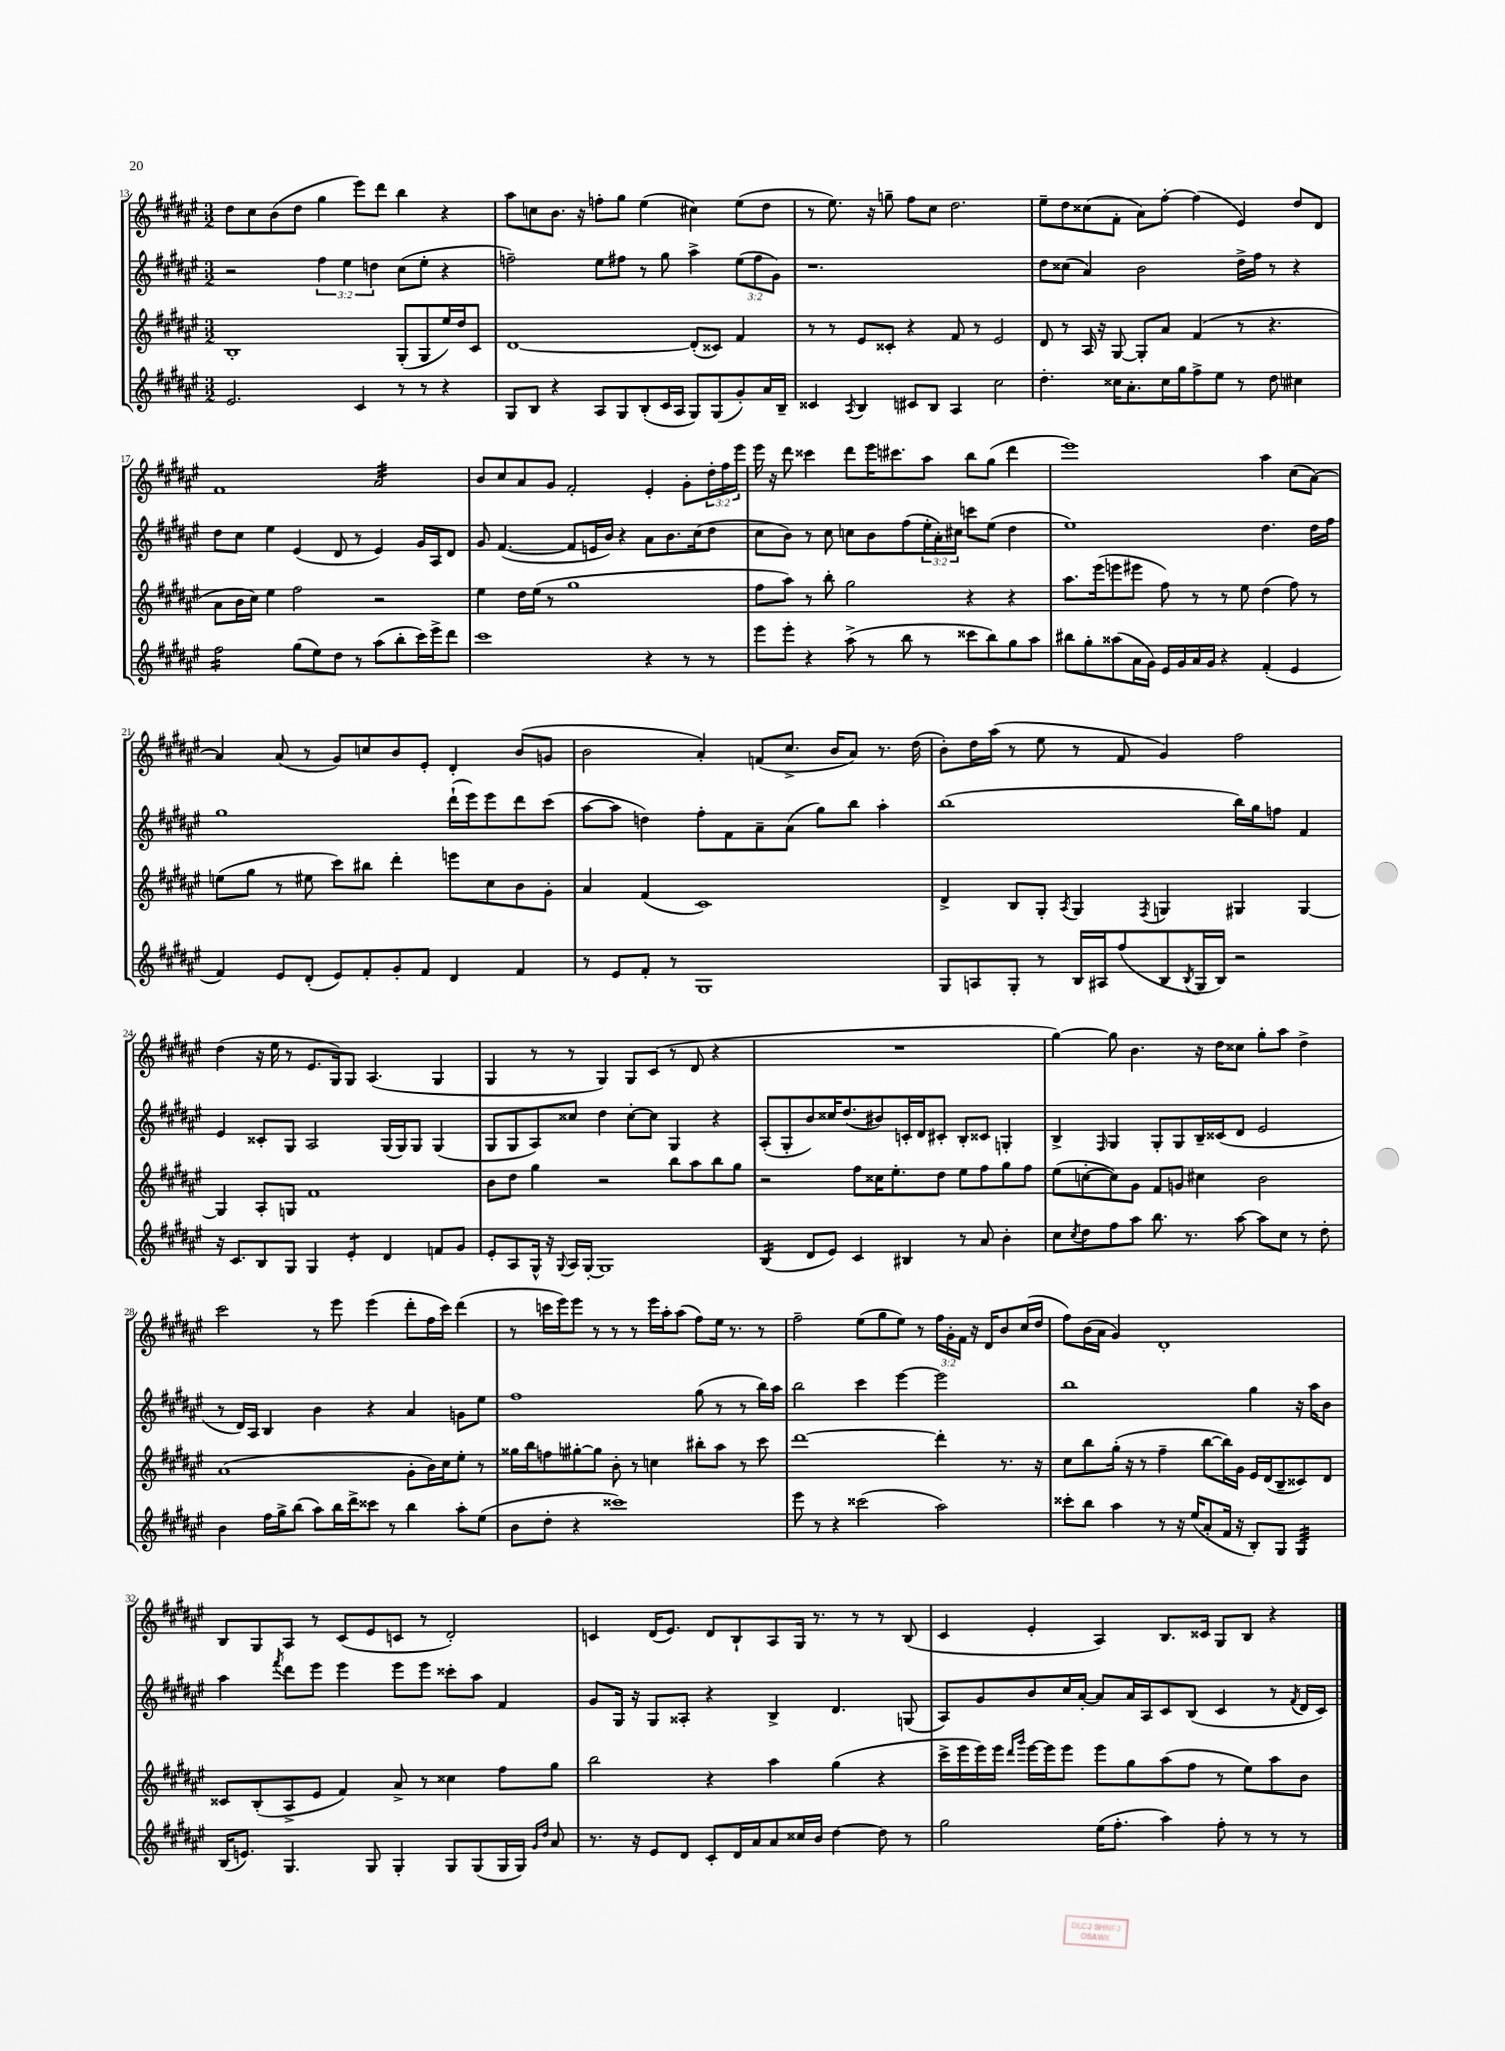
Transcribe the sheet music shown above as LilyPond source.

<<
\new StaffGroup <<
\new Staff = "s0" {
    \clef treble \key fis \major \numericTimeSignature \time 3/2 \override Staff.TupletNumber.text = #tuplet-number::calc-fraction-text
    dis''8 cis''8 b'8( dis''8 gis''4 eis'''8) dis'''8 b''4 r4 |
    ais''8 c''8 b'8. r16 f''8-. gis''8 eis''4( cis''4) eis''8( dis''8 |
    r8 eis''8.) r16 g''8-- fis''8 cis''8 dis''2. |
    eis''8-- dis''8 cisis''8( fis'8-. ais'8) fis''8~-. fis''4( eis'4) dis''8 dis'8 |
    fis'1 ais'2:32 |
    b'8 cis''8 ais'8 gis'8 fis'2-. eis'4-. gis'8-. \tuplet 3/2 { dis''16-. fis''16 eis'''16 } |
    eis'''16 r16 dis'''8 cisis'''4 dis'''8 eis'''16 cis'''8. ais''8 b''8 gis''8( dis'''4 |
    eis'''1) ais''4 cis''8( ais'8~) |
    ais'4 ais'8( r8 gis'8) c''8 b'8 eis'8-. dis'4-. b'8( g'8 |
    b'2 ais'4-.) f'8( cis''8.-> b'16 ais'8) r8. dis''16( |
    b'8-.) dis''16 ais''16( r8 eis''8 r8 fis'8 gis'4) fis''2 |
    dis''4( r16 eis''16 r8 eis'8. gis16) gis8 ais4.( gis4 |
    gis4 r8 r8 gis4) gis8 cis'8( r8 dis'8 r4 |
    R1. |
    gis''4~) gis''8 b'4. r16 dis''16 cisis''8 gis''8-. ais''8 dis''4-> |
    cis'''2 r8 eis'''8 eis'''4( dis'''8-. fis''16 cis'''16) dis'''4( |
    r8 c'''16 eis'''16) eis'''8 r8 r8 r8 eis'''16 ais''16-. ais''8( fis''8) eis''16 r8. r8 |
    fis''2-- eis''8( gis''8 eis''8) r8 \tuplet 3/2 { fis''16 gis'16-. fis'16 } r16 dis'16 b'8 cis''16( dis''16 |
    fis''8) b'16( ais'16 gis'4) dis'1-. |
    b8 gis8 ais8 r8 cis'8( eis'8 c'8 r8 dis'2-.) |
    c'4 dis'16( eis'8.) dis'8 b8-! ais8 gis16 r8. r8 r8 b8( |
    cis'4 eis'4-. ais4) b8. cisis'16 gis8 b8 r4 \bar "|." |
}
\new Staff = "s1" {
    \clef treble \key fis \major \numericTimeSignature \time 3/2 \override Staff.TupletNumber.text = #tuplet-number::calc-fraction-text
    r2 \tuplet 3/2 { fis''4 eis''4 d''4 } cis''8( eis''8-. r4 |
    f''2--) eis''8 fis''8 r8 gis''8 ais''4-> \tuplet 3/2 { eis''8( fis''8 gis'8) } |
    r1. |
    dis''8 cisis''8( ais'4) b'2 dis''16-> fis''16 r8 r4 |
    dis''8 cis''8 eis''4 eis'4( dis'8 r8 eis'4) gis'16 ais16 dis'8 |
    gis'8 fis'4.~( fis'8 e'16 b'16) r4 ais'8 b'8. cis''16( dis''8 |
    cis''8 b'8) r8 cis''8 c''8 b'8 fis''8( \tuplet 3/2 { eis''16-. ais'16-.) cis''16 } c'''8 eis''8( dis''4 |
    eis''1) dis''4. dis''16 fis''16 |
    gis''1 dis'''16-!( eis'''16) eis'''8 dis'''8 cis'''8( |
    ais''8~ ais''8 d''4) fis''8-. fis'8 ais'8-- ais'8( gis''8) b''8 ais''4-. |
    b''1( b''16) gis''16 f''8 fis'4 |
    eis'4 cisis'8-. gis8 ais2 gis16( gis16) gis8 gis4( |
    gis8 gis8 ais8) cisis''8 dis''4 cisis''8~-. cisis''8 gis4 r4 |
    ais8-.( gis8-. b'8) cisis''16 dis''8.( bis'8) c'16-. dis'16 cis'8-. b8-. cisis'8 g4-. |
    b4-> \grace { fis16 } gis4 gis8-. gis8 b16-- cisis'16( dis'8 eis'2 |
    r8 dis'16) ais16 b4 b'4 r4 ais'4 g'8 eis''8 |
    fis''1 gis''8( r8 r8 b''16) ais''16 |
    b''2 cis'''4 eis'''4~ eis'''2 |
    b''1 gis''4 r16 ais''16 b'8 |
    ais''4 \acciaccatura { fis'''8 } dis'''8 eis'''8 eis'''4 eis'''8 eis'''8 cisis'''8-. ais''8 fis'4 |
    gis'8 gis16 r16 gis8 aisis8-. r4 b4-> dis'4. g8( |
    ais8) gis'8 b'8 cis''16 ais'16~-. ais'8 ais'16 ais16 cis'8 b8( cis'4 r8 \acciaccatura { fis'8 } dis'16 cis'16) \bar "|." |
}
\new Staff = "s2" {
    \clef treble \key fis \major \numericTimeSignature \time 3/2
    b1-. gis8-.( gis8 eis''16) dis''16 cis'8 |
    dis'1~ dis'8-.( cisis'8) fis'4 |
    r8 r8 eis'8 cisis'8-. r4 fis'8 r8 eis'2 |
    dis'8 r8 ais16 r16 gis8~ gis8-. ais'8 fis'4( r8 r4. |
    ais'8 b'16 cis''16) eis''4 fis''2 r2 |
    eis''4 dis''16 eis''16( r8 gis''1 |
    fis''8 ais''8) r8 b''8-. gis''2 r4 r4 |
    ais''8. eis'''16( e'''8 eis'''8 fis''8) r8 r8 eis''8 dis''4( fis''8) r8 |
    e''8( gis''8 r8 eis''8 cis'''8) bis''8 dis'''4-. e'''8 cis''8 b'8 gis'8-. |
    ais'4 fis'4( cis'1) |
    dis'4-> b8 gis8-. \acciaccatura { ais8 } gis4 \acciaccatura { fis8 } g4 gis4 gis4~ |
    gis4 ais8-. g8 fis'1 |
    b'8 dis''8 gis''4 r2 b''8 ais''8 b''8 gis''8 |
    r2 fis''8 cisis''16 eis''8.-. dis''8 eis''8 fis''8 gis''8 fis''8 |
    eis''8( c''8~-. c''8) gis'8 fis'8 g'8 cis''4 b'2 |
    ais'1( gis'8-. b'16) cis''16 eis''8-. r8 |
    gisis''16 b''16 f''8 gis''8~-. gis''8 b'8-. r8 c''4 bis''8-. ais''8 r8 cis'''8 |
    dis'''1~ dis'''4-. r8. r16 |
    cis''8 b''8 gis''16-.( r16 r8 fis''4-- b''8~ b''16) gis'16 eis'16 dis'16( b8-- cisis'8) dis'8 |
    cisis'8 b8-.( ais8-> eis'8 fis'4) ais'8-> r8 cisis''4 fis''8 gis''8 |
    b''2 r4 ais''4 gis''4( r4 |
    cis'''16-> eis'''16 eis'''16) eis'''16 \grace { dis'''16 gis'''16 } eis'''16~ eis'''16 eis'''8 eis'''8 gis''8 ais''8( fis''8 r8 eis''8) ais''8 b'8 \bar "|." |
}
\new Staff = "s3" {
    \clef treble \key fis \major \numericTimeSignature \time 3/2
    eis'2. cis'4 r8 r8 r4 |
    gis8 b8 r4 ais8 gis8 b8-.( cis'16 ais16 gis8) gis8( gis'8-.) ais'16 b16-- |
    cisis'4 \acciaccatura { ais8 } b4 cis'8 b8 ais4 cis''2 |
    dis''4.-. cisis''16 ais'8.-. cisis''16 gis''16 fis''8-> eis''8 r8 dis''8 cis''4 |
    fis''2:16 gis''8( eis''8) dis''8 r8 ais''8( b''8-. cis'''16) eis'''16-> dis'''8 |
    cis'''1 r4 r8 r8 |
    eis'''8 eis'''8-. r4 ais''8->( r8 b''8 r8 cisis'''8 b''8) gis''8 ais''8 |
    bis''8 gis''8-. aisis''8( ais'16 gis'16) eis'16 gis'16 ais'16 gis'16 r4 fis'4-.( eis'4 |
    fis'4) eis'8 dis'8-.( eis'8) fis'8-. gis'8-. fis'8 dis'4 fis'4 |
    r8 eis'8 fis'8-. r8 gis1 |
    gis8 a8 gis8-. r8 b16 ais16 fis''8( b8 \acciaccatura { b8 } gis16 b16) r2 |
    r16 cis'8. b8 gis8 gis4 eis'4:8-. dis'4 f'8 gis'8 |
    eis'8-. ais8 gis16-^ r16 \appoggiatura { gis8 } ais16 gis16~-. gis1 |
    b4:16( dis'8 eis'8) cis'4 bis4 r8 ais'8 b'4-. |
    cis''8 \acciaccatura { cis''8 } dis''8 fis''8 ais''8 b''8. r8. ais''8~ ais''8 cis''8 r8 dis''8-. |
    b'4 fis''16 gis''16-> b''8( ais''8) b''16 dis'''16-> cisis'''8 r8 b''4 ais''8-. eis''8( |
    b'8 dis''8-. r4 cisis'''1) |
    eis'''8 r8 r4 cisis'''2( ais''2) |
    cisis'''8-. b''8 ais''4 r8 r16 eis''16( ais'8-. fis'16 r16 b8-.) gis8 gis4:32 |
    b16( e'8.) gis4. gis8 gis4-. gis8 gis8( gis16 gis16) \grace { gis'16 dis''16 } ais'8 |
    r8. r16 eis'8 dis'8 cis'8-. dis'16 ais'16 ais'8 cisis''16 b'16 dis''4~ dis''8 r8 |
    gis''2 eis''16( fis''8.-. ais''4) fis''8-. r8 r8 r8 \bar "|." |
}
>>
>>
\layout { \context { \Score currentBarNumber = #13 } }
